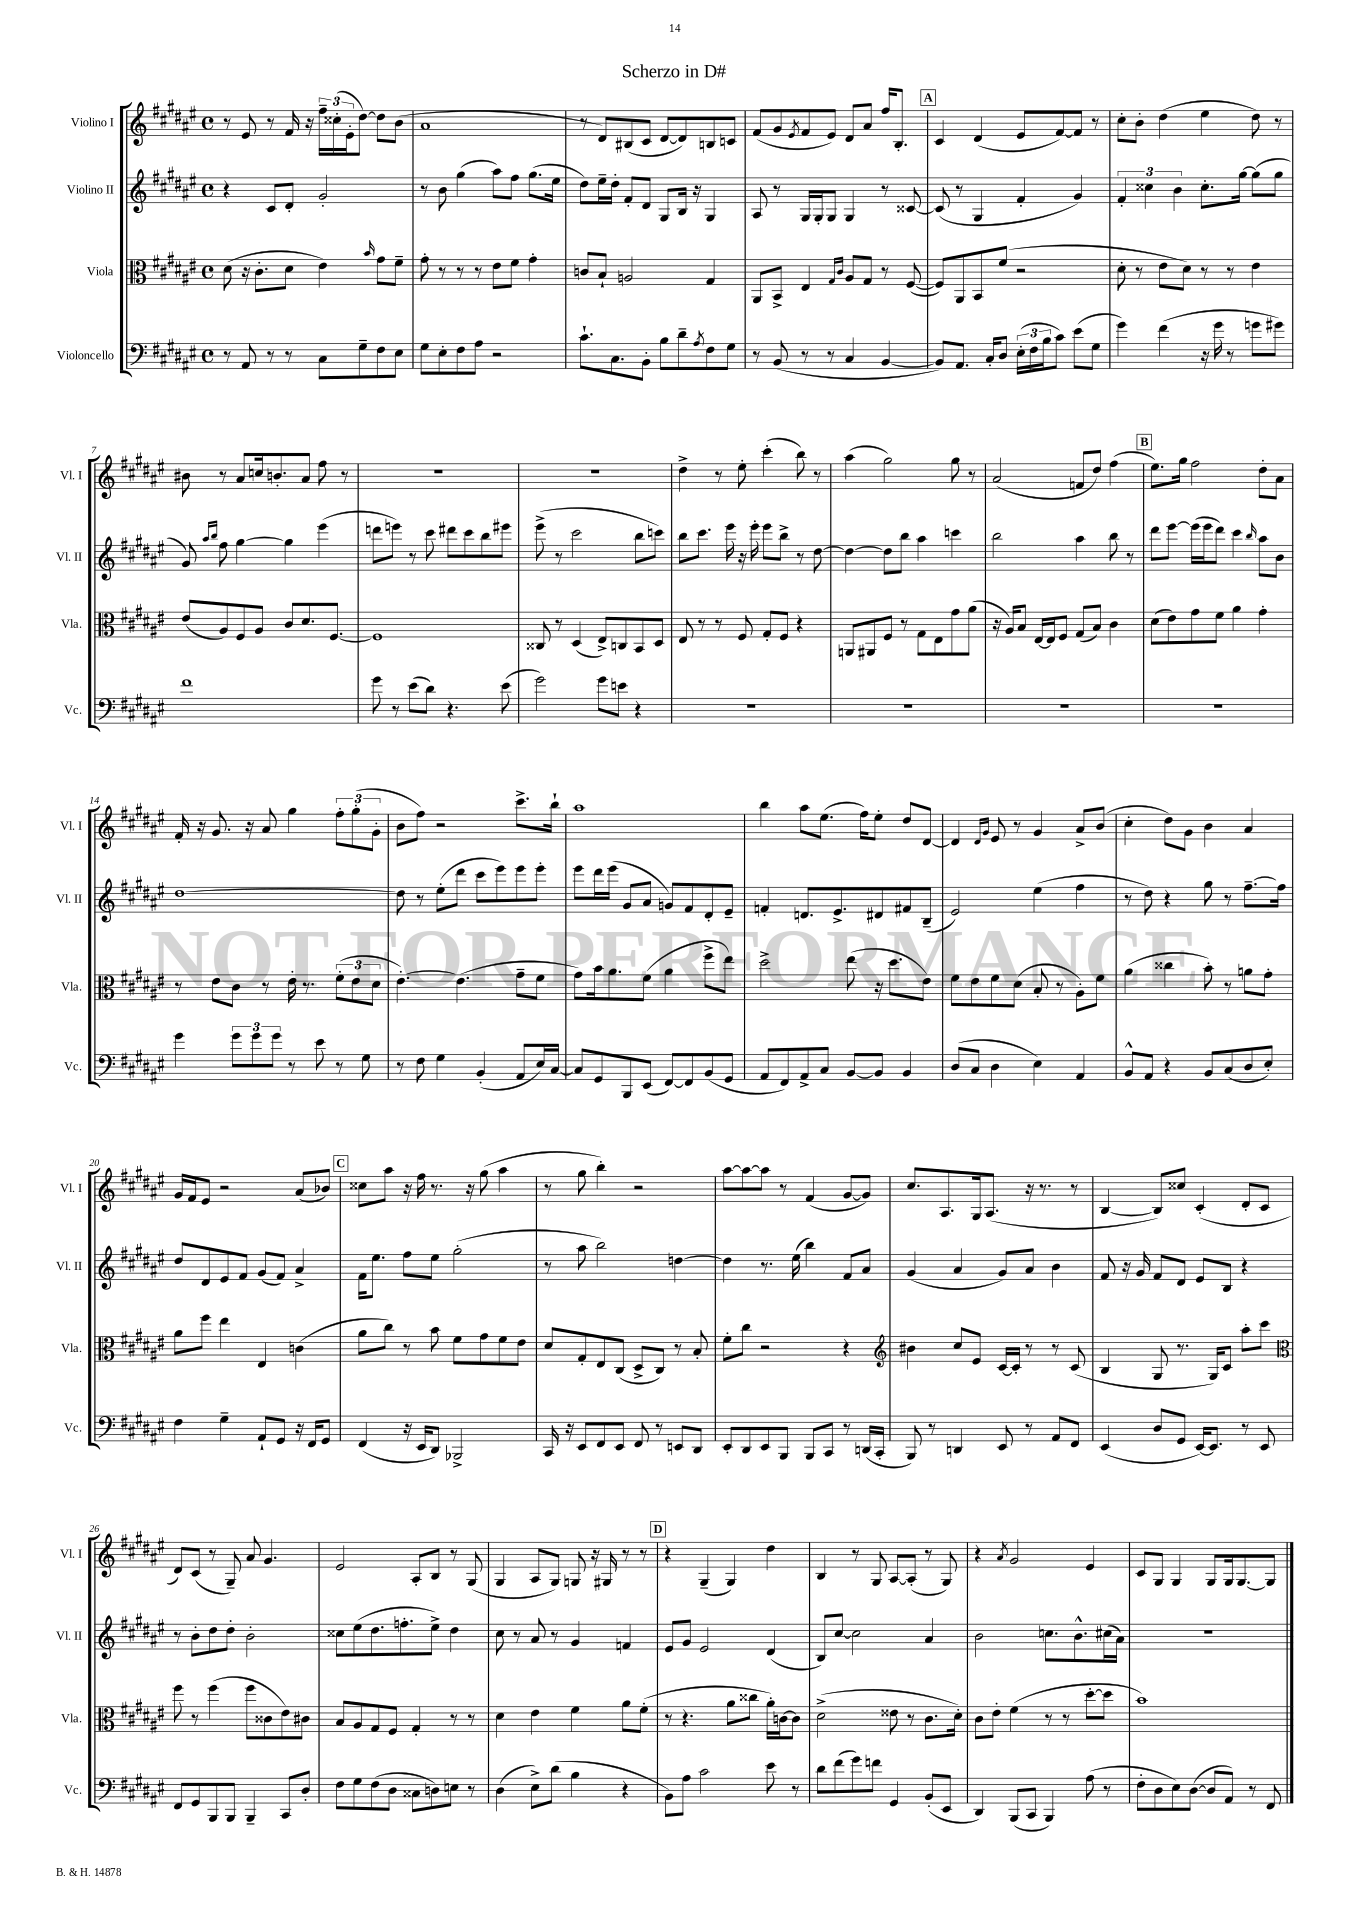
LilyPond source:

\header { title = "Scherzo in D#" }
<<
\new StaffGroup <<
\new Staff = "s0" \with { instrumentName = "Violino I" shortInstrumentName = "Vl. I" } {
    \clef treble \key fis \major \defaultTimeSignature \time 4/4
    r8 eis'8 r8 fis'16 r16 \tuplet 3/2 { fis''16-- cisis''16-.( eis'16-. } dis''8~) dis''8 b'8( |
    ais'1 |
    r8 dis'8) bis8( cis'8 dis'8~ dis'8) b8 c'8 |
    fis'8( gis'8 \acciaccatura { eis'8 } fis'8 eis'8) dis'8 ais'8 fis''16 b8.-. |
    \mark \markup { \box "A" } cis'4 dis'4( eis'8 fis'8~) fis'8 r8 |
    cis''8-. b'8-. dis''4( eis''4 dis''8) r8 |
    bis'8 r8 ais'8 c''16 b'8.-. ais'8 fis''8 r8 |
    R1 |
    R1 |
    dis''4-> r8 eis''8-. cis'''4-.( b''8) r8 |
    ais''4( gis''2) gis''8 r8 |
    ais'2( f'8 dis''8) fis''4( |
    \mark \markup { \box "B" } eis''8.) gis''16 fis''2 dis''8-. ais'8 |
    fis'16-. r16 gis'8. r16 ais'8 gis''4 \tuplet 3/2 { fis''8-. gis''8-.( gis'8-. } |
    b'8 fis''8) r2 cis'''8.-> b''16-! |
    ais''1 |
    b''4 ais''8 eis''8.( fis''16) eis''8-. dis''8 dis'8~ |
    dis'4 \grace { dis'16 gis'16 } eis'8 r8 gis'4 ais'8-> b'8( |
    cis''4-. dis''8) gis'8 b'4 ais'4 |
    gis'16 fis'16 eis'8 r2 ais'8( bes'8) |
    \mark \markup { \box "C" } cisis''8 ais''8 r16 fis''16 r8. r16 gis''8( ais''4 |
    r8 gis''8 b''4-.) r2 |
    ais''8~ ais''8~ ais''8 r8 fis'4( gis'8~ gis'8) |
    cis''8. ais8. gis16 ais8.( r16 r8. r8 |
    b4~ b8) cisis''8 cis'4-.( dis'8-. cis'8 |
    dis'8) cis'8( r8 gis8--) ais'8 gis'4. |
    eis'2 ais8-. b8 r8 gis8( |
    gis4 ais8 gis8) g8 r16 gis16 r8 r8 |
    \mark \markup { \box "D" } r4 gis4--( gis4) dis''4 |
    b4 r8 gis8 ais8~ ais8-.( r8 gis8) |
    r4 \acciaccatura { ais'8 } gis'2 eis'4 |
    cis'8 gis8 gis4 gis8 gis16 gis8.~ gis8 \bar "|." |
}
\new Staff = "s1" \with { instrumentName = "Violino II" shortInstrumentName = "Vl. II" } {
    \clef treble \key fis \major \defaultTimeSignature \time 4/4
    r4 cis'8 dis'8-. gis'2-. |
    r8 b'8 gis''4( ais''8) fis''8 gis''8.( eis''16 |
    dis''8) eis''16-- dis''16-. fis'8-. dis'8 gis8 b16 r16 gis4 |
    ais8 r8 gis16 gis16-. gis8 gis4 r8 cisis'8~ |
    \mark \markup { \box "A" } cisis'8( r8 gis4 fis'4-. gis'4) |
    \tuplet 3/2 { fis'4-. cisis''4 b'4 } cisis''8.-. gis''16~ gis''8( gis''8 |
    gis'8) \grace { ais''16 b''16 } fis''8 gis''4~ gis''4 eis'''4( |
    d'''8 e'''8) r8 cis'''8 dis'''8 cis'''8 b''8 eis'''8 |
    eis'''8->( r8 cis'''2 b''8 c'''8) |
    b''8 cis'''8. eis'''16 r16 eis'''16-. eis'''8 b''8-> r8 dis''8~ |
    dis''4~ dis''8 b''8 ais''4 c'''4 |
    b''2 ais''4 b''8 r8 |
    \mark \markup { \box "B" } dis'''8 eis'''8~ eis'''16( eis'''16 dis'''8) cis'''4 \grace { b''16 } ais''8 b'8 |
    dis''1~ |
    dis''8 r8 eis''8-.( dis'''8 cis'''8 eis'''8) eis'''8 eis'''8-. |
    eis'''8 dis'''16 eis'''16( gis'8 ais'8 g'8) fis'8 dis'8-. eis'8-- |
    f'4-. d'8. eis'8.-> dis'8 fis'8 b8--( |
    eis'2) eis''4( fis''4 |
    r8 dis''8) r4 gis''8 r8 fis''8.~-- fis''16 |
    dis''8 dis'8 eis'8 fis'8 gis'8( fis'8) ais'4-> |
    \mark \markup { \box "C" } fis'16 eis''8. fis''8 eis''8 gis''2-.( |
    r8 ais''8 b''2) d''4~ |
    d''4 r8. eis''16( b''4) fis'8 ais'8 |
    gis'4( ais'4 gis'8) ais'8 b'4 |
    fis'8 r16 gis'16 fis'8 dis'8 eis'8 b8 r4 |
    r8 b'8-. dis''8 dis''8-. b'2-. |
    cisis''8 eis''8( dis''8. f''8.-. eis''8->) dis''4 |
    cis''8 r8 ais'8 r8 gis'4 f'4 |
    \mark \markup { \box "D" } eis'8 gis'8 eis'2 dis'4( |
    b8) cis''8~ cis''2 ais'4 |
    b'2 c''8. b'8.-^ cis''16( ais'16) |
    R1 \bar "|." |
}
\new Staff = "s2" \with { instrumentName = "Viola" shortInstrumentName = "Vla." } {
    \clef alto \key fis \major \defaultTimeSignature \time 4/4
    dis'8( r16 cis'8.-. dis'8 eis'4) \grace { b'16 } gis'8 fis'8-- |
    gis'8-. r8 r8 r8 eis'8 fis'8 gis'4-. |
    c'8 b8-! a2 gis4 |
    ais,8 b,8-> eis4 \grace { gis16 cis'16 } ais8 gis8 r8 fis8~( |
    \mark \markup { \box "A" } fis8) ais,8 b,8 fis'8( r2 |
    dis'8-. r8 eis'8 dis'8) r8 r8 eis'4 |
    eis'8( ais8) fis8 ais8 cis'8 dis'8. fis8.~ |
    fis1 |
    cisis8 r8 dis4( eis8->) c8 b,8 dis8 |
    eis8 r8 r8 fis8 gis8-. fis8 r4 |
    a,8 ais,8 fis8 r8 gis8 eis8 gis'8 ais'8( |
    r16 ais16) b8 eis16~ eis16 fis8 gis8( b8) cis'4 |
    \mark \markup { \box "B" } dis'8( eis'8) gis'8 fis'8 ais'4 gis'4-. |
    r8 eis'8 cis'8 r8 eis'16-. r8. \tuplet 3/2 { fis'8-.( eis'8 dis'8 } |
    eis'4.~-.) eis'4.( gis'8-- fis'8 |
    gis'8) b'16 ais'8. fis'8( ais'4 fis''8-> eis''8) |
    dis''2-> eis''8( r16 dis''8. eis'8) |
    fis'8 eis'8 fis'8 dis'8( b8-. r8 ais8-.) fis'8 |
    ais'4( cisis''4 b'8-.) r8 a'8 gis'8-. |
    ais'8 fis''8 eis''4 eis4 c'4( |
    \mark \markup { \box "C" } ais'8 cis''8) r8 b'8 fis'8 gis'8 fis'8 eis'8 |
    dis'8 gis8-. eis8 cis8( dis8-> cis8) r8 b8-. |
    fis'8-. cis''8 r2 r4 |
    \clef treble bis'4 cis''8 eis'8 cis'16~ cis'16-. r8 r8 cis'8( |
    b4 gis8 r8. gis16) cis'8 ais''8-. cis'''8 |
    \clef alto fis''8 r8 fis''4( fis''8 cisis'8 eis'8) cis'8 |
    b8 ais8 gis8 fis8 gis4-. r8 r8 |
    dis'4 eis'4 fis'4 ais'8 fis'8-.( |
    \mark \markup { \box "D" } r8 r4. ais'8 cisis''8 ais'16-.) c'16~ c'8 |
    dis'2->( eisis'8 r8 cis'8. dis'16-.) |
    cis'8 eis'8-. fis'4( r8 r8 dis''8~-. dis''8 |
    b'1) \bar "|." |
}
\new Staff = "s3" \with { instrumentName = "Violoncello" shortInstrumentName = "Vc." } {
    \clef bass \key fis \major \defaultTimeSignature \time 4/4
    r8 ais,8 r8 r8 cis8 gis8-- fis8 eis8 |
    gis8 eis8-. fis8 ais8 r2 |
    cis'8.-! cis8. b,8-. b8 dis'8-- \acciaccatura { ais8 } fis8 gis8 |
    r8 b,8( r8 r8 cis4 b,4~ |
    \mark \markup { \box "A" } b,8) ais,8. cis16-. dis8 \tuplet 3/2 { eis16-.( fis16 b16 } cis'8) eis'8( gis8 |
    gis'4) fis'4( r16 gis'16 r8 g'8 gis'8) |
    fis'1 |
    gis'8 r8 eis'8( dis'8) r4. eis'8( |
    gis'2) gis'8 e'8 r4 |
    R1 |
    R1 |
    R1 |
    \mark \markup { \box "B" } R1 |
    gis'4 \tuplet 3/2 { gis'8 gis'8 gis'8 } r8 eis'8 r8 gis8 |
    r8 fis8 gis4 b,4-.( ais,8 eis16) cis16~ |
    cis8 gis,8 b,,8 eis,8( fis,8~) fis,8 b,8( gis,8 |
    ais,8 fis,8) ais,8-> cis8 b,8~ b,8 b,4 |
    dis8( cis8 dis4 eis4) ais,4 |
    b,8-^ ais,8 r4 b,8 cis8( dis8 eis8-.) |
    fis4 gis4-- ais,8-! gis,8 r16 fis,16 gis,8 |
    \mark \markup { \box "C" } fis,4( r16 eis,16 dis,8) bes,,2-> |
    cis,16 r16 eis,8 fis,8 eis,8 fis,8 r8 e,8 dis,8 |
    eis,8-. dis,8 eis,8 b,,8 b,,8 cis,8 r8 d,16( cis,16-. |
    b,,8) r8 d,4 eis,8 r8 ais,8 fis,8 |
    eis,4( dis8 gis,8 eis,16~) eis,8. r8 eis,8 |
    fis,8 gis,8 b,,8 b,,8 b,,4-- cis,8 dis8-. |
    fis8 gis8 fis8( dis8 cisis8 d8) e8 r8 |
    dis4( eis8->) dis'8( b4 r4 |
    \mark \markup { \box "D" } b,8) ais8 cis'2 eis'8 r8 |
    dis'8 fis'8( gis'8) f'8 gis,4 b,8-.( eis,8 |
    dis,4) b,,8( cis,8 b,,4) ais8( r8 |
    fis8-. dis8 eis8) dis8~( dis8 ais,8) r8 fis,8 \bar "|." |
}
>>
>>
